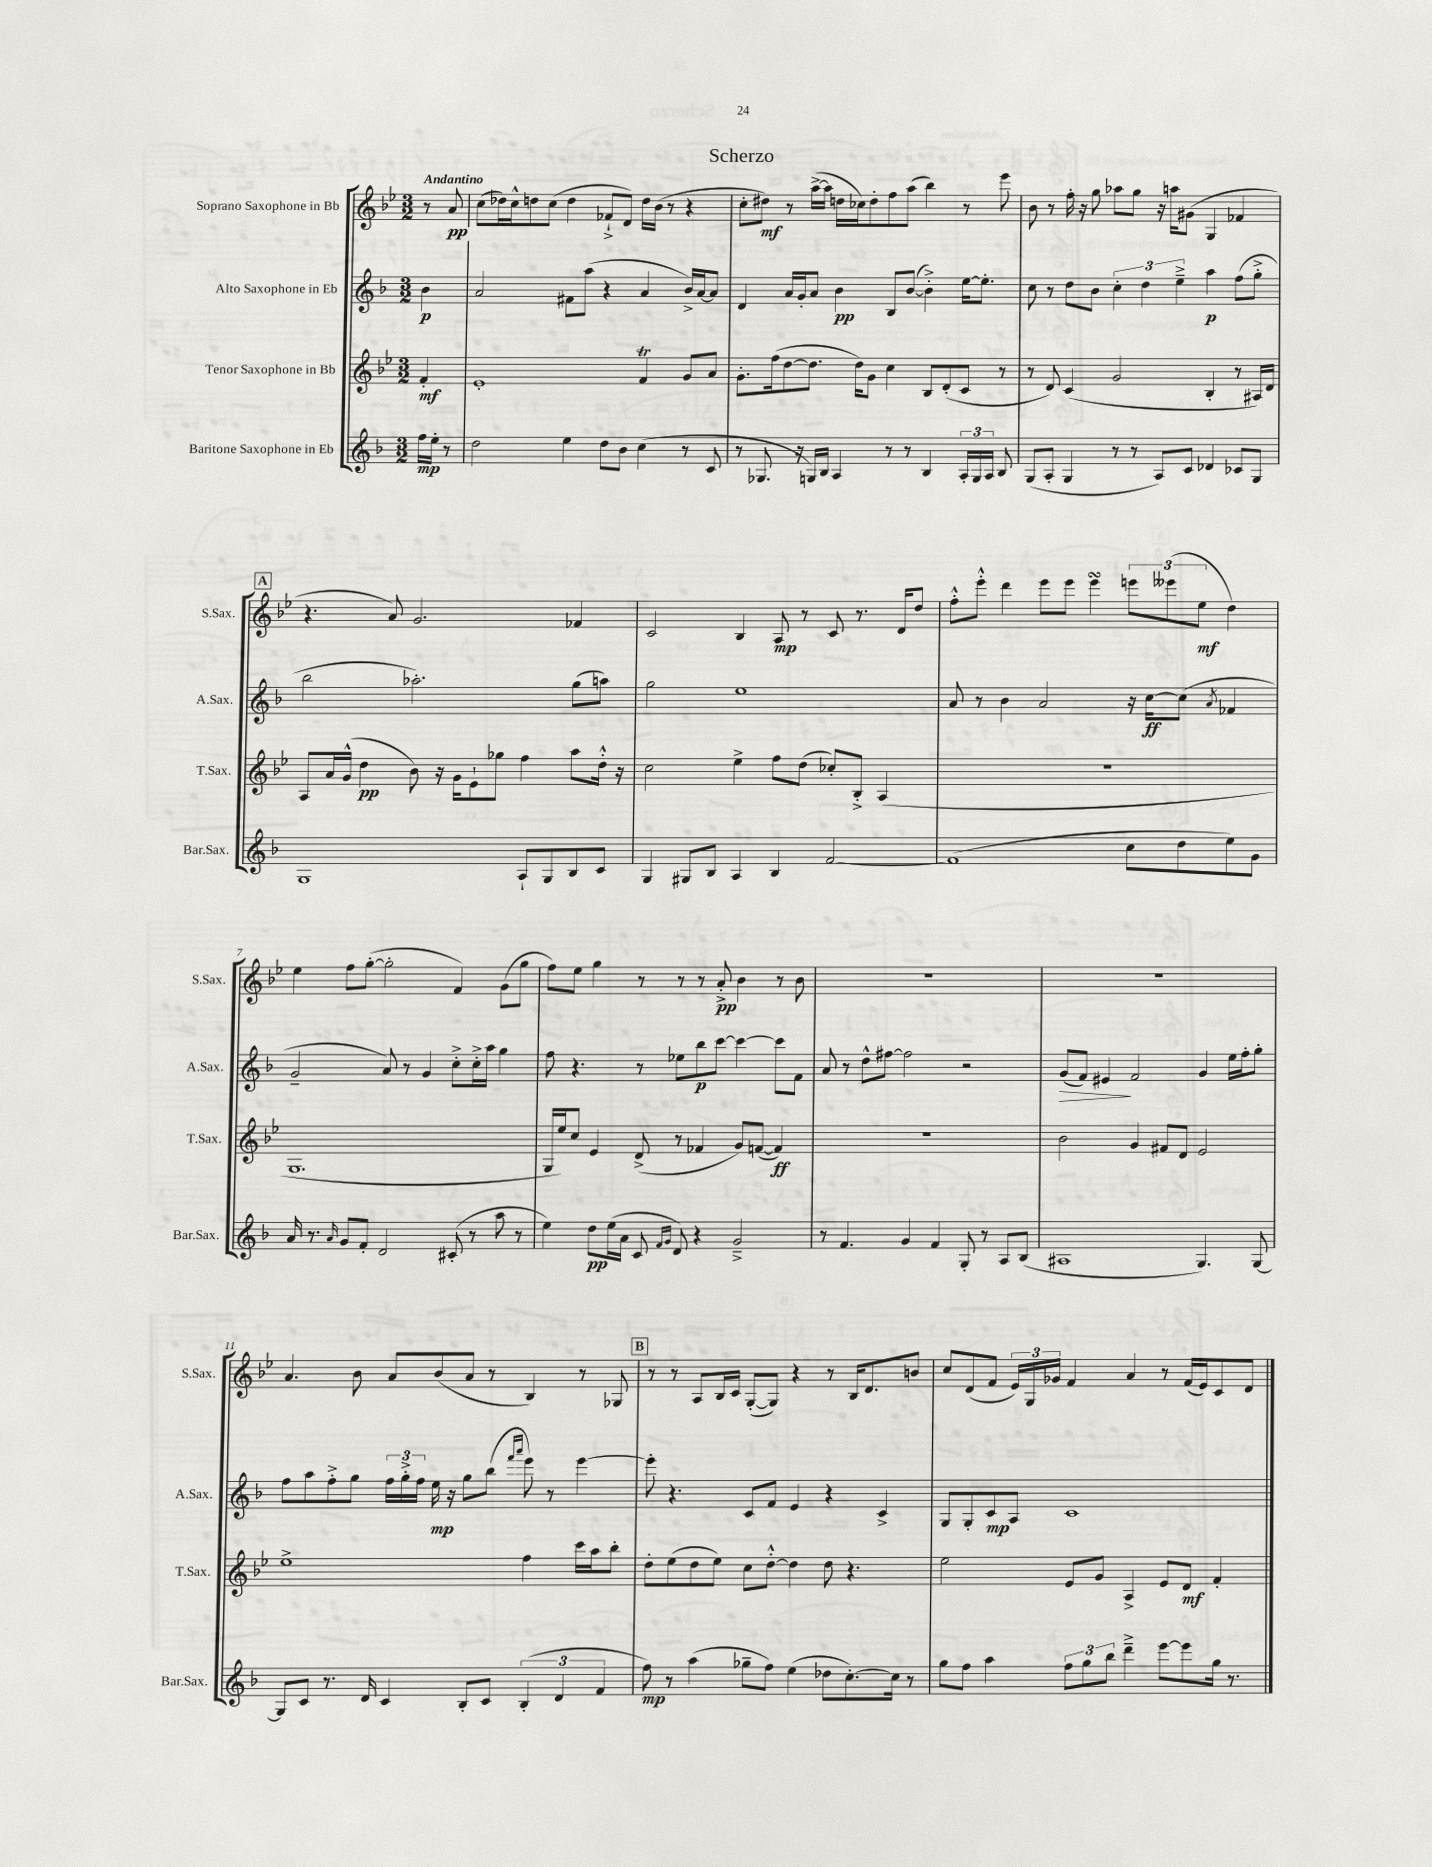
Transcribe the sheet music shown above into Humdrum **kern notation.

**kern	**kern	**kern	**kern
*staff4	*staff3	*staff2	*staff1
*clefG2	*clefG2	*clefG2	*clefG2
*k[b-]	*k[b-e-]	*k[b-]	*k[b-e-]
*M3/2	*M3/2	*M3/2	*M3/2
16ff	4f'	4b-	8r
16ee'	.	.	.
8r	.	.	8a
=	=	=	=
2dd	1e-'	2a	(8cc
.	.	.	16dd-)
.	.	.	16cc^^
.	.	.	8dd
.	.	.	(8cc
4ee	.	8f#	4dd
.	.	(8aa	.
8dd	.	4r	8f-`^
8b-	.	.	8d)
(4cc	4f	4a	16dd
.	.	.	(16b-
.	.	.	8r
8r	8g	16b-^)	4r
.	.	[16a	.
8c	8a	8a]	.
=	=	=	=
8r	8.g'	4d	8cc'
8.G-	.	.	8dd#)
.	(16ff	.	.
.	[8dd	16a	8r
16r	.	16g'	.
16G)	8.dd]	8a	([16aa^
16B-	.	.	16aa]
4A	.	4b-	16dd
.	16dd)	.	16cc-)
.	8g	.	8dd'
8r	4cc	8B-	8ff
8r	.	([8b-	(8aa
4B-	8B-	4b-'^])	4bb-)
.	(8d'	.	.
24A'	8c	[16ee	8r
24G	.	.	.
.	.	8.ee']	.
24A	.	.	.
8B-	8r	.	8eee-
=	=	=	=
(8G	8r	8cc	8b-
8A'	8d)	8r	8r
4G	(4c	8dd	16ff'
.	.	.	16r
.	.	8b-	8gg
8r	2g	6cc'	8aa-
8r	.	.	8gg
.	.	6dd	.
8A)	.	.	16r
.	.	.	16aa
.	.	6ee~^	.
8c	.	.	(8g#
4d-	4B-'	4aa	4G
8c-	8r	(8ff	4f-
8G	16A#)	8gg'^	.
.	16d	.	.
=	=	=	=
1G	8A	2bb-	4.r
.	16a	.	.
.	(16g^^	.	.
.	4dd	.	.
.	.	.	8a)
.	8b-)	2.aa-')	2.g
.	16r	.	.
.	16g	.	.
.	8e-`	.	.
.	8gg-	.	.
8A`	4ff	.	.
8G	.	.	.
8B-	8aa	(8gg	4f-
8c	16dd'^^	8aa)	.
.	16r	.	.
=	=	=	=
4G	2cc	2gg	2c
8G#	.	.	.
8B-	.	.	.
4A	4ee-^	1ee	4B-
4B-	8ff	.	8A
.	(8dd	.	8r
[2f	8cc-')	.	8c
.	8B-'^	.	8.r
.	(4A	.	.
.	.	.	16d
.	.	.	8dd
=	=	=	=
(1f]	1.r	8a	8ff'^^
.	.	8r	8eee-'^^
.	.	4b-	4ddd
.	.	2a	8eee-
.	.	.	8eee-
.	.	.	4eee-
8cc	.	16r	12eee
.	.	[16cc	.
.	.	.	(12eee--
8dd	.	(8cc]	.
.	.	.	12ee-
.	.	8qa	.
8ee)	.	4f-	4dd)
8g	.	.	.
=	=	=	=
16a	1.G	2g~	4ee-
8.r	.	.	.
16qqa	.	.	.
8g	.	.	8ff
8f'	.	.	([8gg'
2d	.	8a)	2gg']
.	.	8r	.
.	.	4g	.
(8c#'	.	8cc'^	4f)
8r	.	16cc'^	.
.	.	16aa	.
8aa	.	4gg	(8g
8r	.	.	8gg
=	=	=	=
4ee)	16G	8ff	8ff)
.	16ee-)	.	.
.	8cc	4.r	8ee-
8dd	4e-	.	4gg
(16ee	.	.	.
16a	.	.	.
8c	(8d^	8r	8r
16qqf	.	.	.
16qqg	.	.	.
8d)	8r	8ee-	8r
4r	4f-	8bb-	8r
.	.	[8ccc	8a'^
2g~^	8g)	4ccc_	4b-
.	([8f	.	.
.	4f])	8ccc]	8r
.	.	8f	8b-
=	=	=	=
8r	1.r	8a	1.r
4.f	.	8r	.
.	.	8dd^^	.
.	.	[8ff#	.
4g	.	2ff#]	.
4f	.	.	.
8G'	.	2r	.
8r	.	.	.
8A	.	.	.
(8B-	.	.	.
=	=	=	=
1A#	2b-	(8g	1.r
.	.	8f)	.
.	.	4e#	.
.	4g	2f	.
.	8f#	.	.
.	8d	.	.
4.G)	2e-	4g	.
.	.	16ee	.
.	.	16ff'	.
[8G	.	8gg'	.
=	=	=	=
8G]	1ee-^	8ff	4.a
8c	.	8aa	.
8.r	.	8ff'^	.
.	.	8gg	8b-
16d	.	.	.
4c	.	24ff	8a
.	.	24gg'^	.
.	.	24ff	.
.	.	16ee	(8b-
.	.	16r	.
8B-'	.	8gg	8a
8c	.	(8bb-	8r
.	.	16qqfff	.
.	.	16qqaaa	.
(6B-'	4ff	8eee)	4B-)
.	.	8r	.
6d	.	.	.
.	16ccc	[4eee	8r
.	16aa	.	.
6f	.	.	.
.	8bb-'	.	8G-
=	=	=	=
8ff)	8dd'	8eee']	8r
8r	(8ee-	4.r	8r
(4aa	8dd	.	8A
.	8ee-)	.	16B-
.	.	.	16c
8gg-~	8cc	8c	([8G'
8ff)	[8dd'^^	8f	8G])
(4ee	4dd]	4e	4r
8dd-	8dd	4r	8r
[8.cc')	4.r	.	16B-
.	.	.	8.d
.	.	4c^	.
16cc]	.	.	.
8r	.	.	8b
=	=	=	=
8gg	2ee-	8G	8cc
8ff	.	8G'	(8d
4aa	.	8c	8f
.	.	8A	24e-)
.	.	.	24G
.	.	.	24g-
12ff	8e-	1c	4f
12gg	.	.	.
.	8g	.	.
12bb-	.	.	.
4ddd~^	4A^	.	4a
[8eee	8e-	.	8r
8eee]	8d	.	(16f
.	.	.	16e-)
16gg	4f'	.	8c
8.r	.	.	.
.	.	.	8d
==	==	==	==
*-	*-	*-	*-
